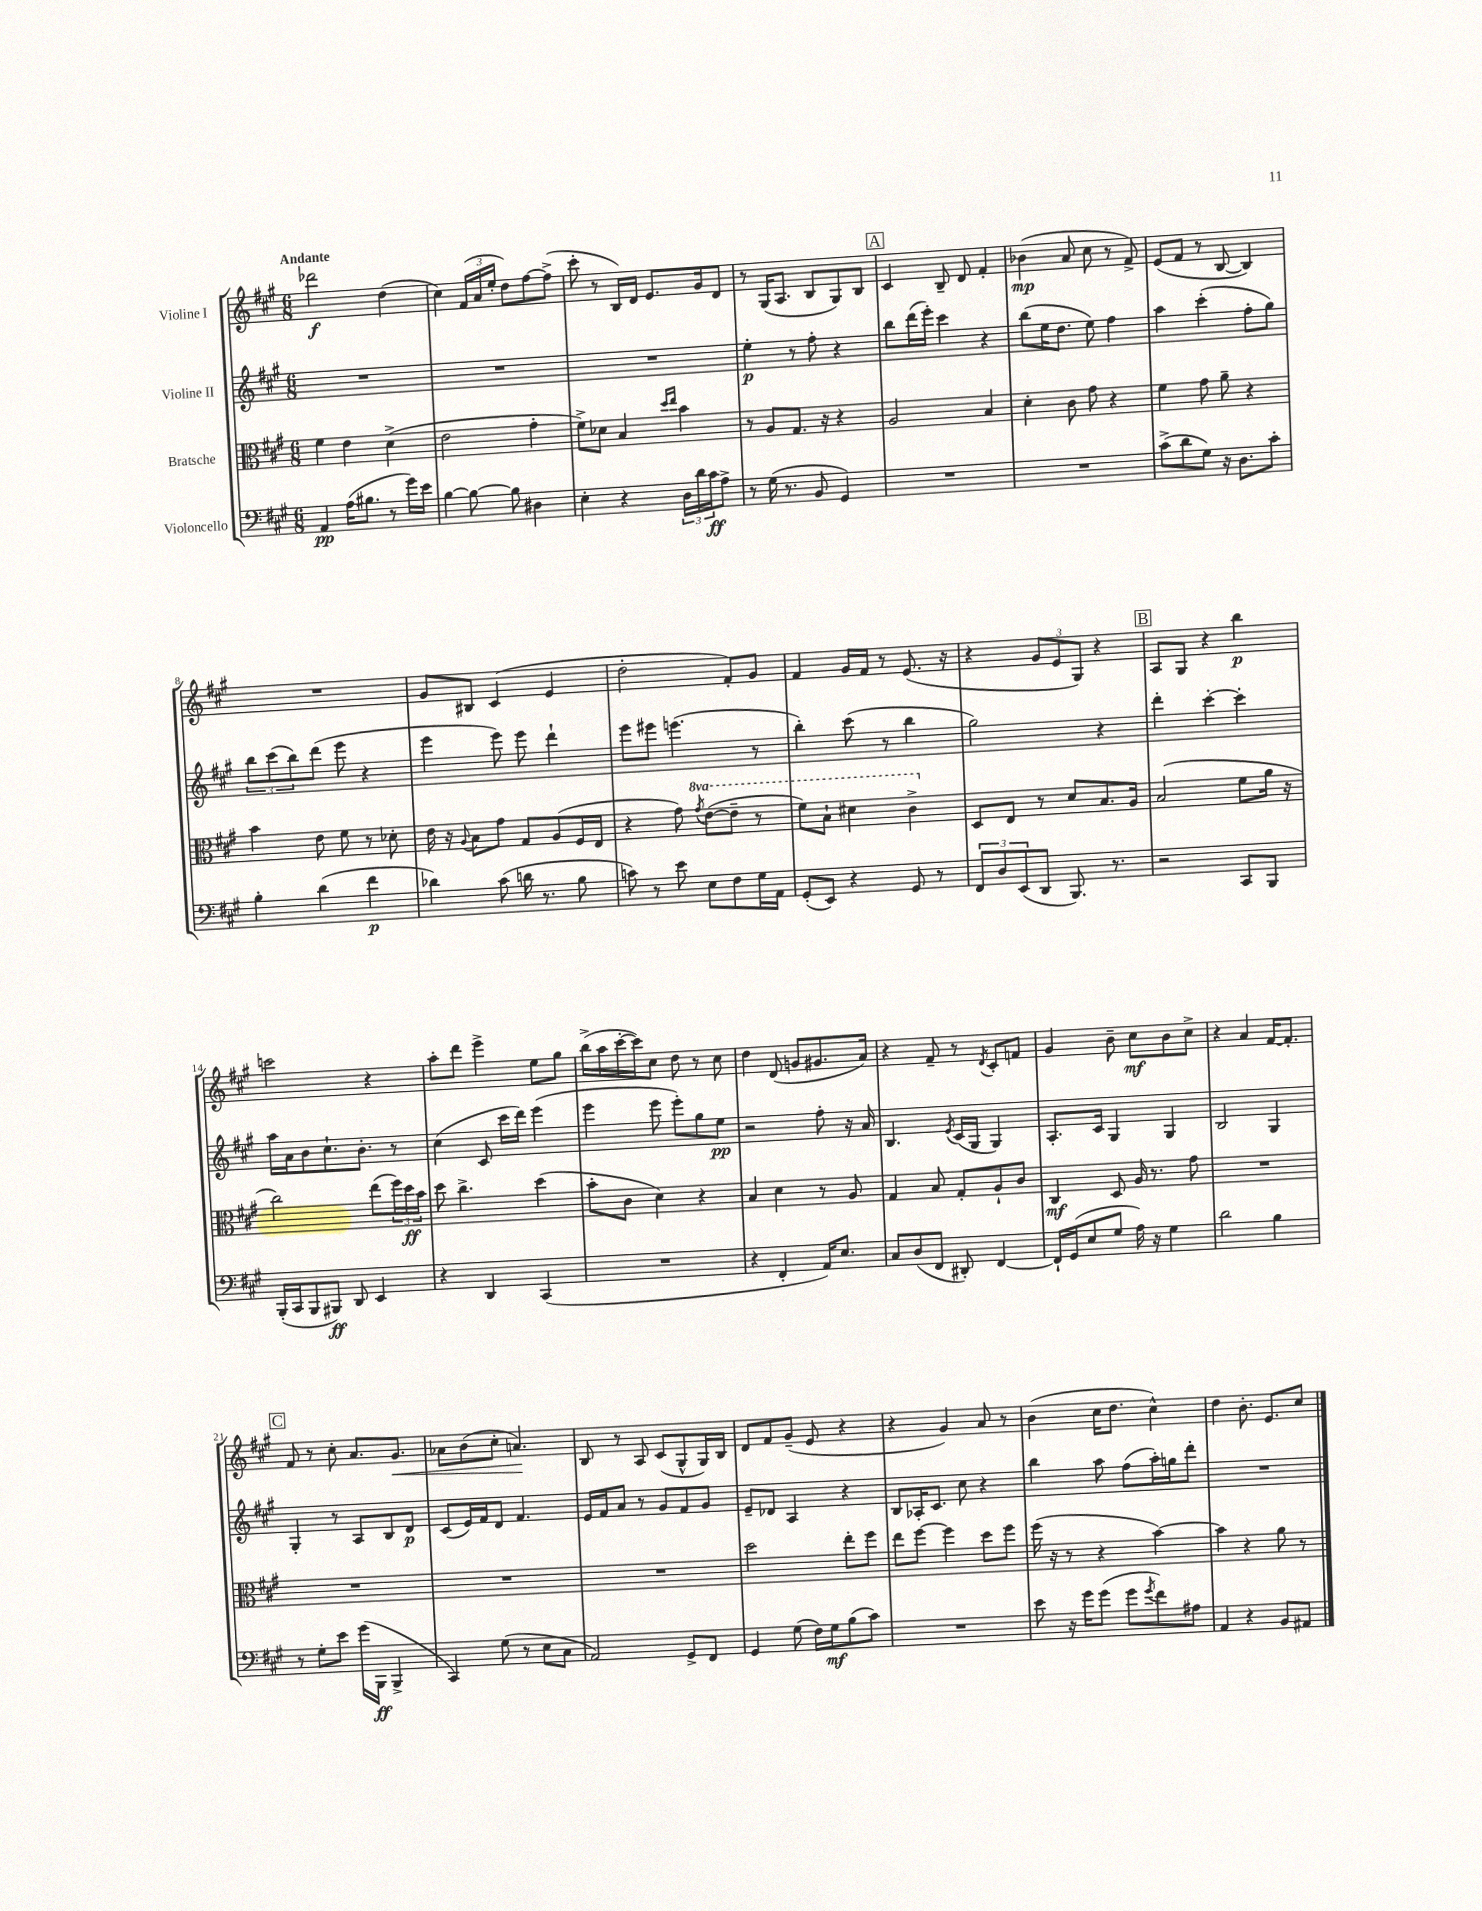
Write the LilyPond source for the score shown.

<<
\new StaffGroup <<
\new Staff = "s0" \with { instrumentName = "Violine I" } {
    \clef treble \key a \major \numericTimeSignature \time 6/8 \tempo "Andante"
    des'''2\f d''4( |
    cis''4) \tuplet 3/2 { fis'16( a'16 e''16-. } d''8) fis''8~ fis''8->( |
    cis'''8-. r8 b16) d'16 e'8. gis'16 d'8 |
    r8 gis16( a8. b8 gis8) b8 |
    \mark \markup { \box "A" } cis'4 b8-- d'8 fis'4-. |
    bes'4\mp( a'8 cis''8 r8 fis'8->) |
    e'8( fis'8 r8 b8~ b4) |
    R2. |
    gis'8 bis8 cis'4( e'4 |
    d''2-. fis'8-.) gis'8 |
    fis'4 gis'16 fis'16 r8 e'8.( r16 |
    r4 \tuplet 3/2 { gis'8 e'8 gis8) } r4 |
    \mark \markup { \box "B" } a8 gis8 r4 b''4\p |
    c'''2 r4 |
    a''8-. d'''8 e'''4-> e''8 gis''8 |
    b''16->( a''16 cis'''16~-. cis'''16) cis''8 d''8 r8 cis''8 |
    d''4 d'8( g'8 gis'8. a'16) |
    r4 fis'8-- r8 \acciaccatura { d'8 } cis'8-. f'8 |
    gis'4 b'8-- cis''8\mf b'8 cis''8-> |
    r4 a'4 fis'16~ fis'8.-. |
    \mark \markup { \box "C" } fis'8 r8 cis''8-. a'8. gis'8.\< |
    aes'8 b'8( cis''8-. a'4.\!) |
    b8 r8 a8 cis'8( gis8-^ gis16) b16 |
    d'8 fis'8 gis'8--( e'8 r4 |
    r4 gis'4) a'8 r8 |
    b'4( cis''16 d''8. cis''4-^) |
    d''4 b'8.-. e'8. cis''8 \bar "|." |
}
\new Staff = "s1" \with { instrumentName = "Violine II" } {
    \clef treble \key a \major \numericTimeSignature \time 6/8
    R2. |
    R2. |
    R2. |
    e''4-.\p r8 fis''8-. r4 |
    \mark \markup { \box "A" } b''8 d'''16( e'''16-.) cis'''4 r4 |
    b''8( e''16 d''8. e''8) fis''4 |
    a''4 cis'''4-.( fis''8-. gis''8) |
    \tuplet 3/2 { b''8 cis'''8( b''8) } d'''8( e'''8 r4 |
    e'''4 e'''8) e'''8 d'''4-! |
    e'''8 eis'''8 e'''4.( r8 |
    b''4-.) cis'''8( r8 b''4 |
    gis''2) r4 |
    \mark \markup { \box "B" } d'''4-. cis'''4~-. cis'''4-. |
    a''16 a'16 b'8 cis''8.-! b'8.-. r8 |
    cis''4( cis'8 cis'''16 d'''16) e'''4( |
    e'''4 e'''8 e'''8-.) gis''8 e''8\pp |
    r2 fis''8-. r16 a'16 |
    b4. \acciaccatura { e'8 } cis'16( gis16 gis4) |
    a8.-. cis'16 gis4 gis4 |
    b2 gis4 |
    \mark \markup { \box "C" } gis4-. r8 a8 b8 d'8\p |
    cis'8( e'16) fis'16 d'8 fis'4. |
    e'16 fis'16 a'8 r8 gis'8 fis'8 gis'8 |
    e'8-- des'8 a4 r4 |
    b8 aes16-. cis'8. cis''8 r4 |
    b''4 a''8 fis''8( a''16-.) g''16 d'''8-. |
    R2. \bar "|." |
}
\new Staff = "s2" \with { instrumentName = "Bratsche" } {
    \clef alto \key a \major \numericTimeSignature \time 6/8 \set Staff.ottavationMarkups = #ottavation-simple-ordinals
    fis'4 e'4 d'4->( |
    e'2 gis'4-. |
    fis'8->) des'8 b4 \grace { d''16 e''16 } b'4 |
    r8 a8 gis8. r16 r4 |
    \mark \markup { \box "A" } a2 b4 |
    d'4-. cis'8 gis'8 r4 |
    fis'4 gis'8 a'8-- r4 |
    b'4 e'8 fis'8 r8 des'8-. |
    e'16 r16 \appoggiatura { a8 } b8 gis'8 gis8 a8( fis16 e16 |
    r4 gis'8) \ottava #1 \acciaccatura { gis''8 } e''8~( e''8-- r8 |
    fis''8) b'8-! dis''4 cis''4-> \ottava #0 |
    d8 e8 r8 d'8 b8. a16 |
    \mark \markup { \box "B" } b2( fis'8 a'16 r16 |
    cis''2) e''8( \tuplet 3/2 { fis''16) d''16\ff b'16 } |
    d''8 cis''4.-> d''4( |
    b'8-. cis'8 d'4) r4 |
    b4 d'4 r8 a8 |
    gis4 b8 gis8-. a8-! cis'8 |
    cis4\mf d8 a16 r8. gis'8 |
    R2. |
    \mark \markup { \box "C" } R2. |
    R2. |
    R2. |
    d''2 e''8-. fis''8 |
    e''8 fis''8~ fis''4 d''8 fis''8 |
    fis''16( r16 r8 r4 b'4~) |
    b'4 r4 a'8 r8 \bar "|." |
}
\new Staff = "s3" \with { instrumentName = "Violoncello" } {
    \clef bass \key a \major \numericTimeSignature \time 6/8
    a,4\pp a16( bis8. r8 gis'16) e'16 |
    b4~ b8~ b8 dis4 |
    e4-. r4 \tuplet 3/2 { d16 d'16 cis'16\ff } a8-> |
    r8 gis16( r8. b,8 gis,4) |
    \mark \markup { \box "A" } R2. |
    R2. |
    cis'8->( d'8 gis8) r16 d8. cis'8-. |
    b4-. d'4( fis'4\p |
    des'4) cis'8( d'16 r8. b8 |
    c'8) r8 e'8 e8 fis8 gis16 a,16 |
    gis,8-.( e,8) r4 gis,8 r8 |
    \tuplet 3/2 { fis,8 d8 e,8( } d,8 b,,8.) r8. |
    \mark \markup { \box "B" } r2 cis,8 b,,8 |
    b,,16-.( cis,16 b,,8 bis,,8\ff) d,8 e,4 |
    r4 d,4 cis,4( |
    R2. |
    r4 fis,4-. a,16) e8. |
    cis8 d8( fis,8 dis,8-.) fis,4~ |
    fis,16-! gis,16( e8 gis8 a16) r16 gis4 |
    d'2 b4 |
    \mark \markup { \box "C" } r8 gis8-. e'8 gis'16( b,,16\ff b,,4-> |
    cis,4) gis8( r8 e8 cis8 |
    a,2) gis,8-> fis,8 |
    gis,4 gis8( fis16) gis16\mf b8( cis'8) |
    R2. |
    e'8 r16 gis'16 gis'8( gis'8 \acciaccatura { gis'8 } fis'8) ais8 |
    a,4 r4 b,8 ais,8 \bar "|." |
}
>>
>>
